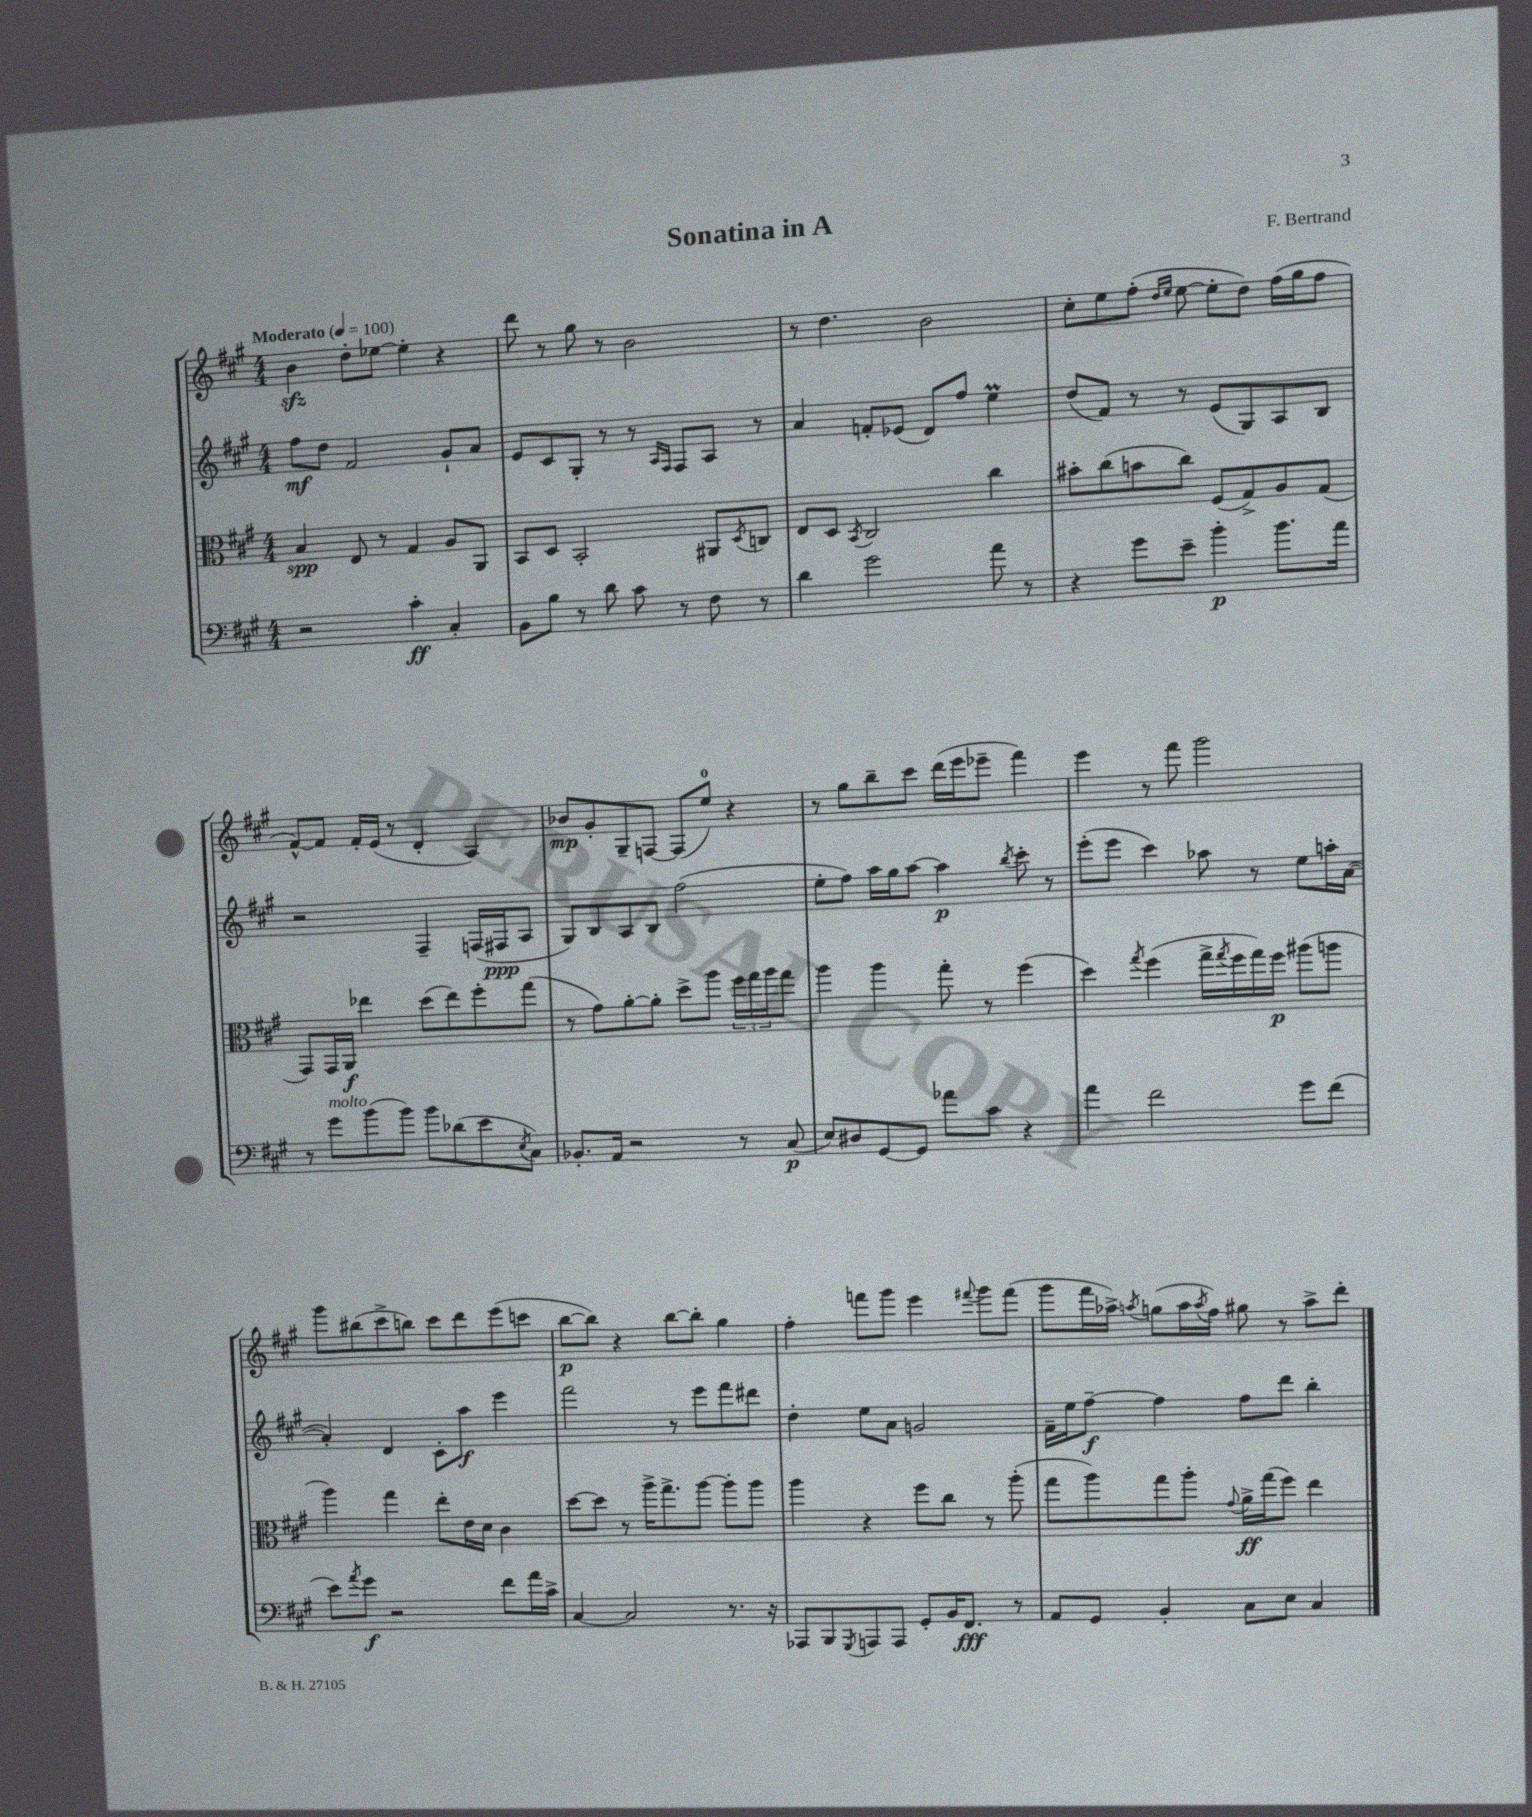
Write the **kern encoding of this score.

**kern	**kern	**kern	**kern
*staff4	*staff3	*staff2	*staff1
*clefF4	*clefC3	*clefG2	*clefG2
*k[f#c#g#]	*k[f#c#g#]	*k[f#c#g#]	*k[f#c#g#]
*M4/4	*M4/4	*M4/4	*M4/4
*MM100	*MM100	*MM100	*MM100
2r	4B/	8ff#\L	4b\
.	.	8dd\J	.
.	8E/	2f#/	8dd'\L
.	8r	.	[8ee-\J
4c#'\	4G#/	.	4ee-'\]
4C#'/	8A/L	8g#`/L	4r
.	8AA/J	8a/J	.
=	=	=	=
8BB\L	8BB/L	8e/L	8ddd\
8B\J	8D/J	8c#/	8r
8r	2BB'/	8G#'/J	8gg#\
8d\	.	8r	8r
8c#\	.	8r	2b\
.	.	16qqA/LL	.
.	.	16qqF#/JJ	.
8r	.	8F#/L	.
8F#\	8AA#/L	8A/J	.
.	8qD/	.	.
8r	8C/J	8r	.
=	=	=	=
4d\	8E/L	4a/	8r
.	8D/J	.	4.dd\
.	8qBB/	.	.
2g#\	2C#/	8f'/L	.
.	.	(8e-/J	.
.	.	8d/L)	2b\
.	.	8ff#/J	.
8a\	4cc#\	4ee\	.
8r	.	.	.
=	=	=	=
4r	8b#'\L	(8dd/L	8cc#'\L
.	(8cc#\	8f#/J)	8ee\
8g#\L	8b\	8r	(8ff#'\J
.	.	.	16qqdd/LL
.	.	.	16qqee/JJ
8e~\J	8cc#\J)	8r	[8ee\
4b'\	(8F#/L	(8e/L	8ee'\]L
.	8G#^/)	8G#/)	8dd\J)
8.b\L	8A/	8A/	(16ff#\LL
.	.	.	16gg#\J
.	(8G#/J	8B/J	8ff#\J
16a\Jk	.	.	.
=	=	=	=
8r	8GG#/L)	2r	[8f#^^/L)
8g#\L	16GG#/L	.	8f#/]J
.	16AA/JJ	.	.
(8b\	4ee-\	.	16f#'/LL
.	.	.	(16e/JJ
8b\J)	.	.	8r
8b\L	(8dd\L	4F#~/	4d'/
(8d-\	8ee-\)	.	.
8e\	8ff#'\	(16F/LL	4A/)
.	.	16F#/J	.
8qE/	.	.	.
8C#\J)	(8gg#\J	8A/J	.
=	=	=	=
8.BB-'/L	8r	8G#/L)	8b-/L
.	8g#\L)	8B/	8g#'/
16AA/Jk	.	.	.
2r	[8a'\	8A/	8G#~/
.	8a'\]J	8B/J	[8F/J
.	8dd^\L	(2ff#\	(8F/]L
.	8aa\J	.	8ee/J)
8r	24ff#\LL	.	4r
.	24gg#\	.	.
.	24aa\J	.	.
(8C#/	8gg#\J	.	.
=	=	=	=
8E/L)	4aa\	8ee'\L	8r
8D#/	.	8ff#\J)	8gg#\L
[8GG#/	4aa\	16aa\LL	8bb~\
.	.	16gg#\J	.
8GG#/]J	.	[8aa\J	8ccc#\J
8a-\L	8gg#'\	4aa\]	(16ddd\LL
.	.	.	16eee\J
8c#\J	8r	.	8eee-~\J
.	.	8qbb/	.
4r	(4ff#\	8ccc#'\	4fff#\)
.	.	8r	.
=	=	=	=
4a\	4dd\)	(8eee'\L	4eee\
.	.	8eee\J	.
.	8qgg#/	.	.
2f#\	(4ff#\	4ccc#\)	8r
.	.	.	8fff#\
.	16gg#^\LL	8aa-\	2ggg#\
.	8qgg#/	.	.
.	16ff#\	.	.
.	16gg#\)	8r	.
.	16ff#\JJ	.	.
8g#\L	(8aa#\L	8ee\L	.
(8f#\J	8aa\J	16aa'\L	.
.	.	([16a\JJ	.
=	=	=	=
8e\L)	4aa\)	4a'/])	8ggg#\L
8qa/	.	.	.
8g#\J	.	.	(8bb#\
2r	4gg#\	4d/	8ccc#^\
.	.	.	8bb\J)
.	8ee'\L	8c#'\L	8ccc#\L
.	16e\L	8aa\J	8ddd\
.	16d\JJ	.	.
8f#\L	4c#\	4eee\	(8eee\
16a\L	.	.	8ccc\J
16c#^\JJ	.	.	.
=	=	=	=
[4C#/	[8dd\L	2fff#\	[8bb\L
.	8dd\]J	.	8bb\]J)
2C#/]	8r	.	4r
.	16aa^\LK	.	.
.	8.gg#^\	.	.
.	.	8r	[8bb\L
.	[8aa\J	8eee\L	8bb'\]J
8.r	8aa'\]L	8fff#\	4gg#\
.	8aa\J	8ddd#\J	.
16r	.	.	.
=	=	=	=
8AAA-/L	4aa\	4dd'\	4ff#'\
8BBB/	.	.	.
8qGGG#/	.	.	.
8AAA/	4r	8ee\L	8fff\L
8AAA/J	.	8a\J	8ggg#\J
8GG#'/L	8ff#\L	2g/	4eee\
16BB/K	8cc#\J	.	.
8.FF#/J	.	.	.
.	.	.	8qqfff#/
.	8r	.	8ggg#\L
8r	(8aa'\	.	(8fff#\J
=	=	=	=
8AA/L	8gg#\L	16f#~\LL	8ggg#\L
.	.	16ee\J	.
8GG#/J	8aa\)	[8ff#~\J	16fff#\L
.	.	.	16aa-^\JJ)
.	.	.	8qaa/
4BB'/	8gg#\	4ff#\]	(8gg\L
.	8aa'\J	.	16aa\L
.	.	.	8qaa/
.	.	.	16ff#\JJ)
.	8qqg#/	.	.
8C#\L	16a^\LL	8ff#\L	8gg#\
.	(16gg#\J	.	.
8E\J	8ff#\J)	8ddd\J	8r
4C#/	4ee\	4bb'\	8aa^\L
.	.	.	8ddd'\J
==	==	==	==
*-	*-	*-	*-
